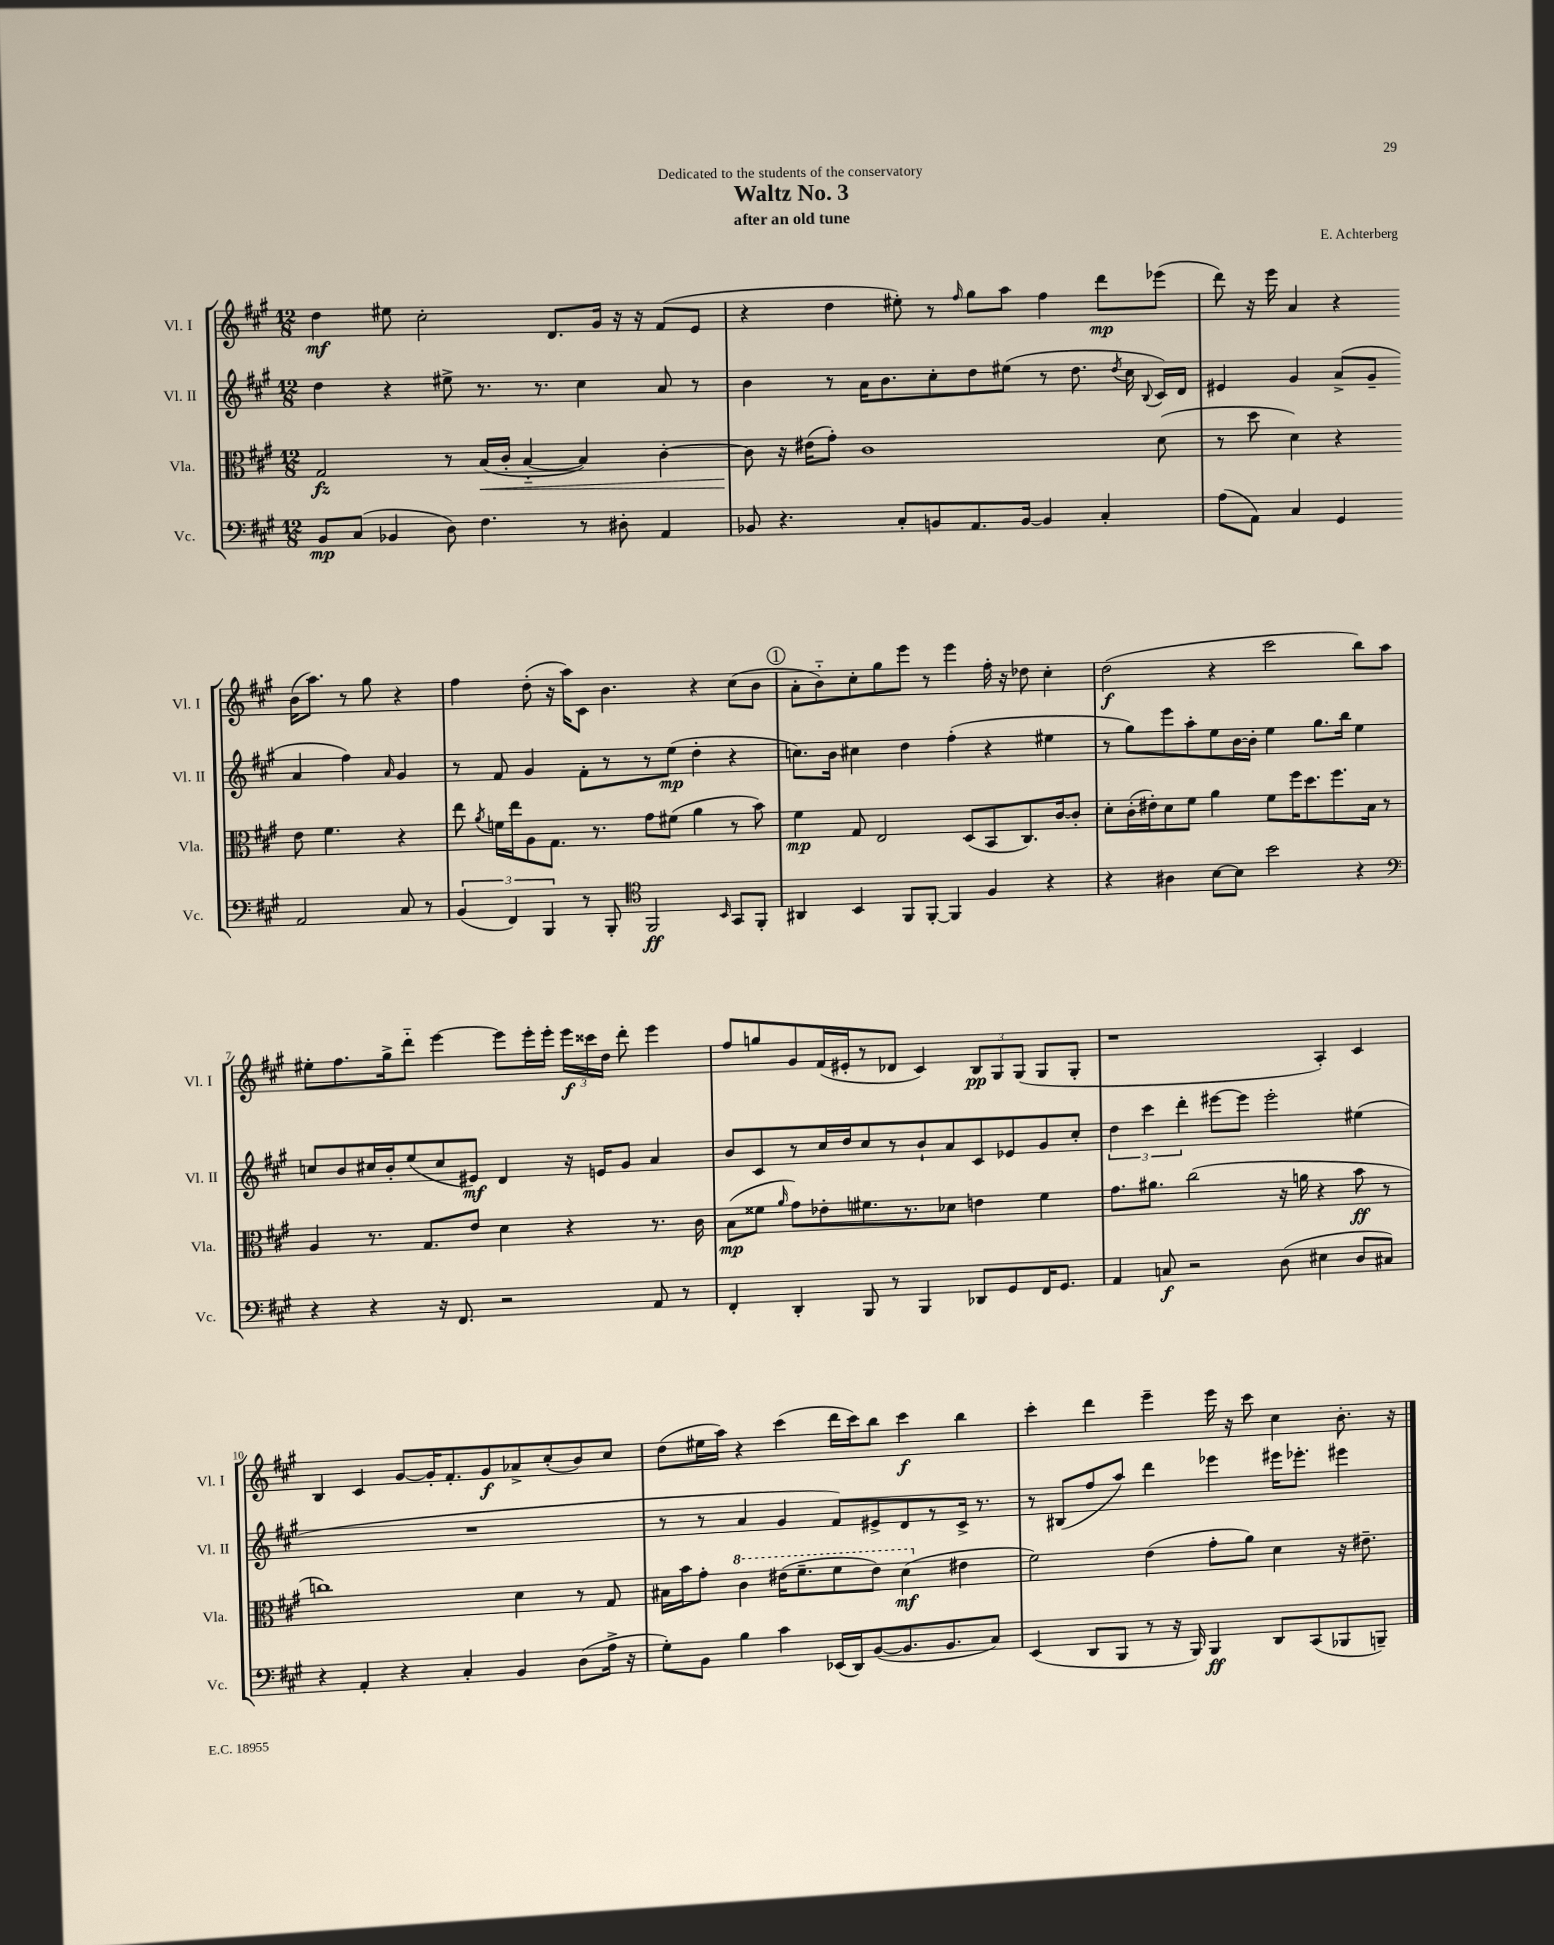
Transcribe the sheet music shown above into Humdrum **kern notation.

**kern	**kern	**kern	**kern
*staff4	*staff3	*staff2	*staff1
*clefF4	*clefC3	*clefG2	*clefG2
*k[f#c#g#]	*k[f#c#g#]	*k[f#c#g#]	*k[f#c#g#]
*M12/8	*M12/8	*M12/8	*M12/8
8BB	2G#	4dd	4dd
(8C#	.	.	.
4BB-	.	4r	8ee#
.	.	.	2cc#'
8D)	8r	8ee#^	.
4.F#	(16B	8.r	.
.	16c#'	.	.
.	[4B'~	.	.
.	.	8.r	.
.	.	.	8.d
8r	4B])	4cc#	.
.	.	.	16g#
8D#'	.	.	16r
.	.	.	16r
4AA	[4c#'	8a	(8f#
.	.	8r	8e
=	=	=	=
8BB-	8c#]	4b	4r
4.r	16r	.	.
.	(16e#	.	.
.	8g#')	8r	4dd
.	1c#	16a	.
.	.	8.b	.
8C#'	.	.	8ee#')
8BB	.	8cc#'	8r
.	.	.	16qqff#
8.AA	.	8dd	8gg#
.	.	(8ee#	8aa
[16BB	.	.	.
4BB]	.	8r	4ff#
.	.	8.dd	.
4C#'	.	.	8ddd
.	.	8qdd	.
.	.	16cc#	.
.	.	8qqB	.
.	(8d	16c#)	(8eee-
.	.	16d	.
=	=	=	=
(8A	8r	4e#	8ddd)
8AA)	8dd	.	16r
.	.	.	16eee
4C#	4d)	4g#	4a
4GG#	4r	(8a^	4r
.	.	8g#~	.
2AA	8e	4a	(16b
.	.	.	8.aa)
.	4.f#	.	.
.	.	4ff#)	8r
.	.	.	8gg#
.	.	16qqa	.
8C#	4r	4g#	4r
8r	.	.	.
=	=	=	=
(6BB	8ee	8r	4ff#
.	8qa	.	.
.	16f	8f#	.
6FF#)	.	.	.
.	16ee	.	.
.	8A	4g#	(8dd'
6BBB	.	.	.
.	8.G#	.	16r
.	.	.	16aa)
8r	.	8f#'	8c#
.	8.r	.	.
8BBB'	.	8r	4.b
*clefC4	*	*	*
2FF#	8g#	8r	.
.	(8f#	(8ee	.
.	4a	4dd'	4r
16qqBB	.	.	.
8GG#	8r	4r	(8cc#
8FF#'	8b)	.	8b
=	=	=	=
4AA#	4f#	8.cc)	8a'
.	.	.	8b'~)
.	.	16b	.
4BB	8G#	4cc#	8cc#'
.	2E	.	8gg#
8FF#	.	4dd	8eee
[8FF#'	.	.	8r
4FF#]	.	(4ff#'	4eee
.	(8D	.	.
4F#	8BB	4r	16ff#'
.	.	.	16r
.	8.C#)	.	8dd-
4r	.	4ee#	4cc#'
.	[16c#	.	.
.	8c#']	.	.
=	=	=	=
4r	8d'	8r	(2dd
.	(16c#'	8gg#)	.
.	16e#')	.	.
4A#	8d	8eee	.
.	8f#	8aa'	.
[8B	4a	8ee	4r
8B]	.	[16b	.
.	.	16b']	.
2b	8f#	4ee	2ccc#
.	16ff#	.	.
.	8.dd	.	.
.	.	8.gg#	.
.	8.ff#	.	.
.	.	16bb	.
4r	.	4ee	8bb)
.	16B	.	.
.	8r	.	8aa
=	=	=	=
*clefF4	*	*	*
4r	4A	8cc	8ee#'
.	.	8b	8.ff#
4r	8.r	16cc#	.
.	.	16b'	16gg#^
.	.	(8ee	8ddd'~
.	8.G#	.	.
16r	.	8cc#	[4eee
8.FF#	.	.	.
.	8e	8e#)	.
2r	4d	4d	8eee]
.	.	.	16eee'
.	.	.	16eee'
.	4r	16r	24eee
.	.	.	24ccc##
.	.	16e	.
.	.	.	24dd
.	.	8g#	8ddd'
8AA	8.r	4a	4eee
8r	.	.	.
.	16c#	.	.
=	=	=	=
4FF#'	(8B	8b	8ff#
.	8f##	8c#	8gg
.	16qqa	.	.
4DD'	8g#)	8r	8g#
.	8e-'	16cc#	(16f#
.	.	16dd	16e#'
8BBB	8.f#	8cc#	8r
8r	.	8r	8d-
.	8.r	.	.
4BBB	.	8b`	4c#)
.	8d-	8a	.
8DD-	4e	8c#	12B
.	.	.	12G#
8GG#	.	8e-	.
.	.	.	(12G#
16FF#	4f#	8g#	8G#
8.GG#	.	.	.
.	.	8cc#'	8G#'
=	=	=	=
4AA	8.g#	6dd	1r
.	.	6ccc#	.
.	8.a#	.	.
8C	.	.	.
.	.	6ddd'	.
2r	(2cc#	.	.
.	.	[8eee#	.
.	.	8eee#]	.
.	.	2eee#'	.
(8D	16r	.	.
.	16a	.	.
4E#	4r	.	4A')
8D	8b	(4ee#	4c#
8C#)	8r	.	.
=	=	=	=
4r	1cc)	1.r	4B
4AA'	.	.	4c#
4r	.	.	[8g#
.	.	.	16g#']
.	.	.	8.f#'
4C#'	.	.	.
.	.	.	8g#
4BB	4d	.	8a-^
.	.	.	(8cc#'
(8D	8r	.	8b)
16A^	8G#	.	8cc#
16r	.	.	.
=	=	=	=
8G#')	16B#	8r	(8dd
.	16b	.	.
8BB	8g#'	8r	16ee#
.	.	.	16aa)
4B	4cc#	4a	4r
4c#	(16ee#	4g#	(4ccc#
.	8.ff#~	.	.
(16EE-	8ff#	8f#)	16ddd
16DD)	.	.	16ccc#)
([8BB	8ee#)	8e#^	8bb
8.BB]	(4dd	8d	4ccc#
.	.	8r	.
8.BB	.	.	.
.	4e#	16c#^	4bb
.	.	8.r	.
8C#)	.	.	.
=	=	=	=
(4EE	2f#)	8r	4ccc#'
.	.	(8B#	.
8DD	.	8ff#	4ddd
8BBB	.	8aa)	.
8r	(4e	4ddd	4eee~
16r	.	.	.
16BBB)	.	.	.
4BBB	8g#'	4eee-	16eee
.	.	.	16r
.	8a)	.	8ccc#
8DD	4d	16eee#	4cc#
.	.	8.eee-'	.
(8CC#	.	.	.
8BBB-	16r	4eee#	8.b'
.	8.e#~	.	.
8BBB~)	.	.	.
.	.	.	16r
==	==	==	==
*-	*-	*-	*-
